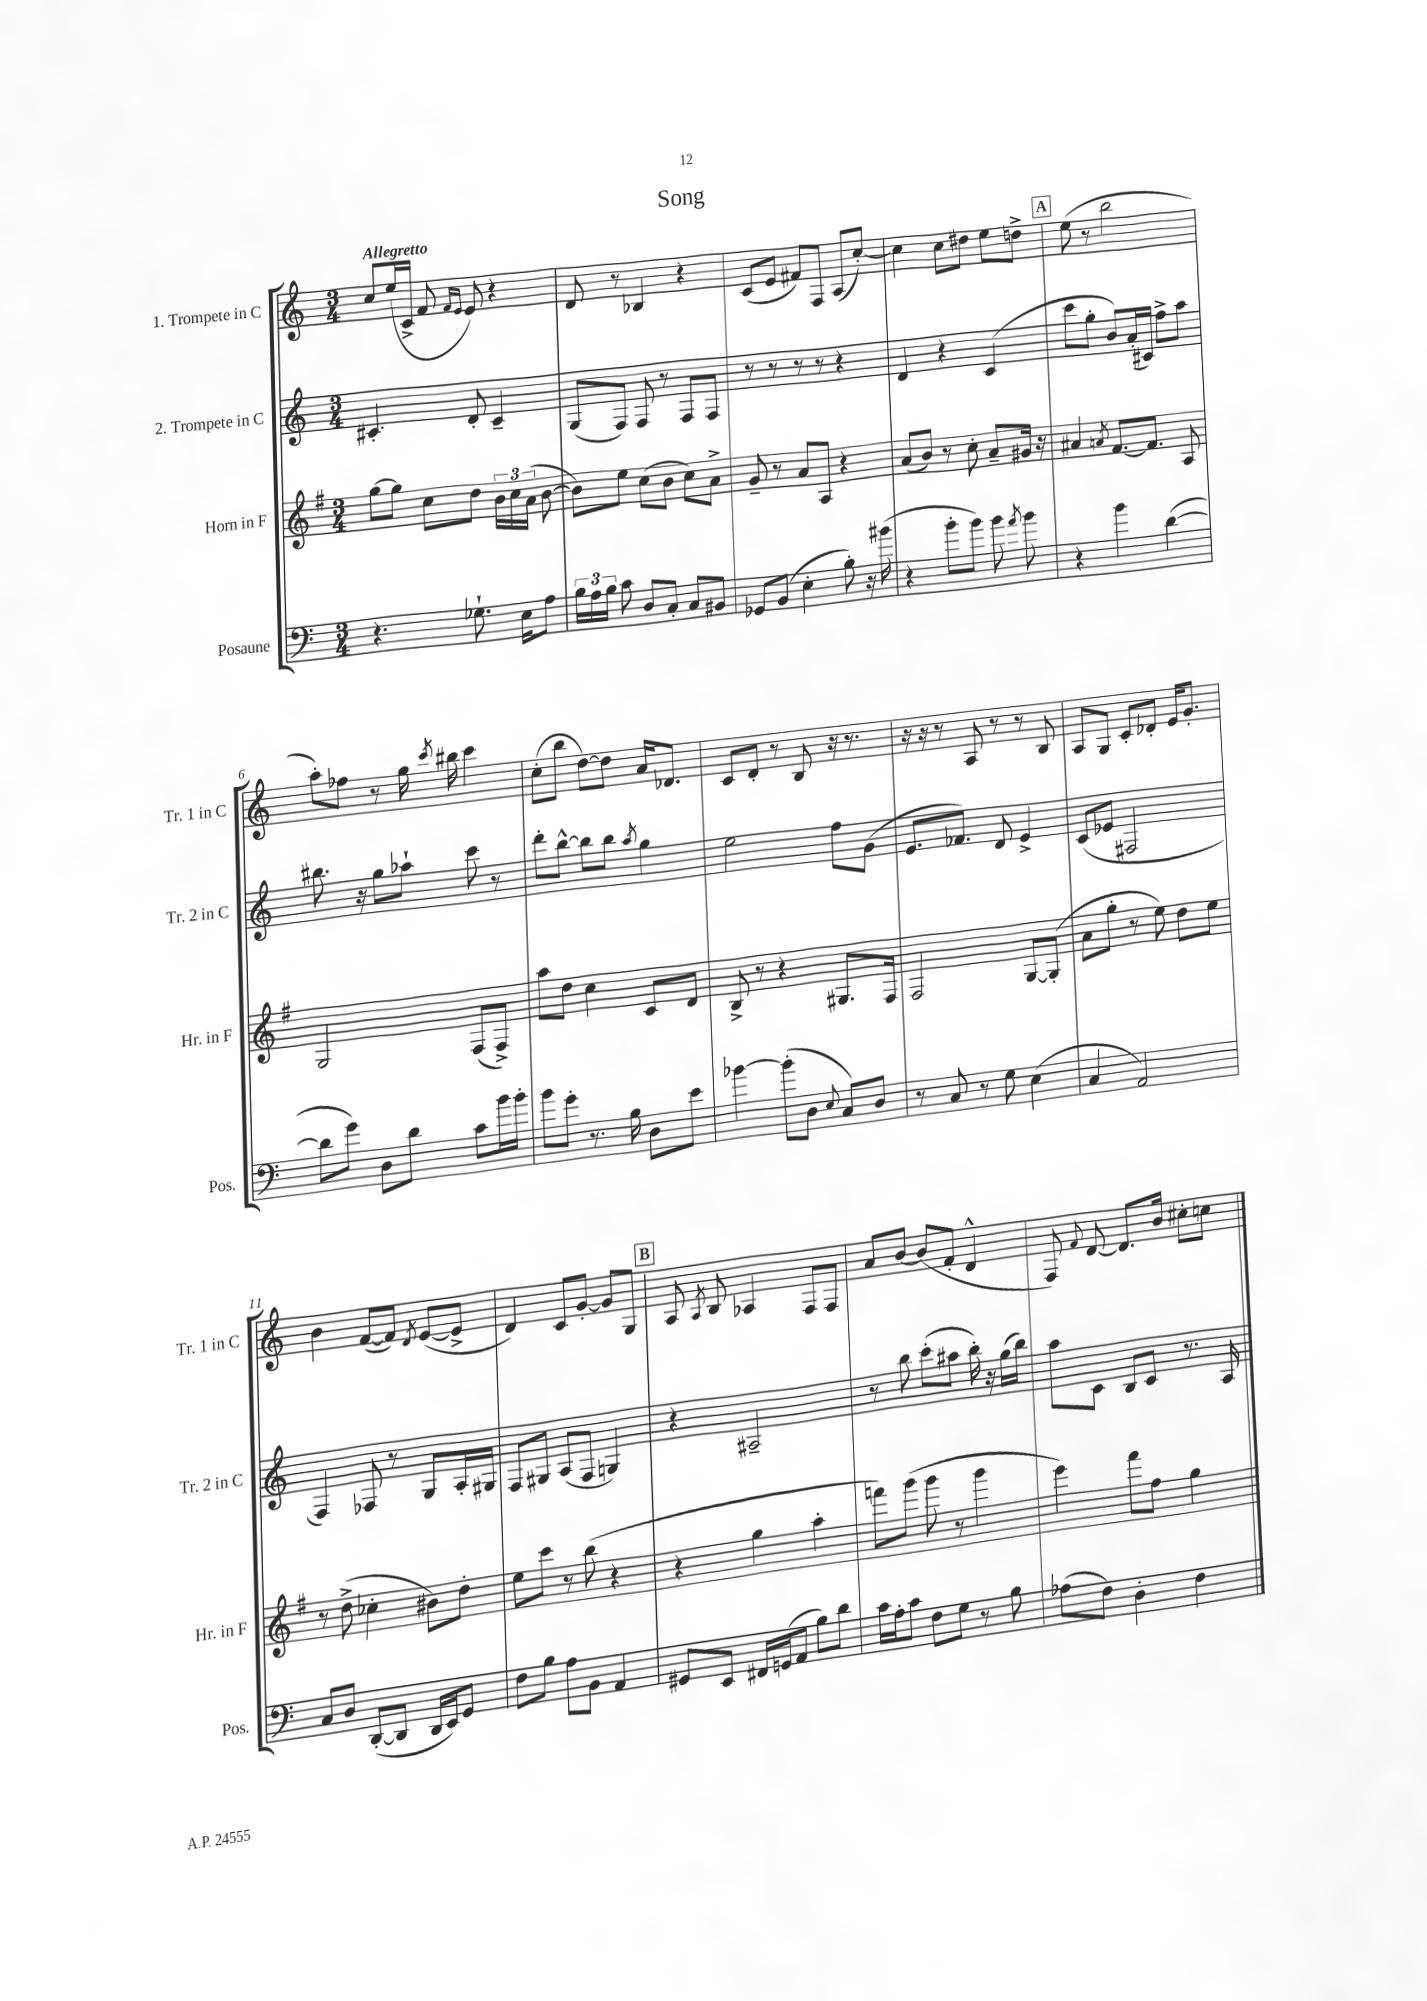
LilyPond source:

\header { title = "Song" }
<<
\new StaffGroup <<
\new Staff = "s0" \with { instrumentName = "1. Trompete in C" shortInstrumentName = "Tr. 1 in C" } {
    \clef treble \key c \major \numericTimeSignature \time 3/4 \tempo "Allegretto"
    \autoBeamOff c''8[ e''16( c'16]-> f'8 \grace { f'16[ e'16] } e'8) r4 |
    d'8 r8 bes4 r4 |
    c'8[( e'8] fis'8[) f8] a8[( c''8]~-.) |
    c''4 c''8[ dis''8] e''8[ d''8]-> |
    \mark \markup { \box "A" } e''8( r8 b''2 |
    a''8[-.) fes''8] r8 g''16 \acciaccatura { c'''8 } bis''16 c'''4 |
    c''8[-.( b''8] d''8[~) d''8] a'16[ des'8.] |
    c'8[ d'8]-. r8 b8 r16 r8. |
    r16 r16 r8 a8 r8 r8 b8 |
    a8[ g8] c'8[-. des'8]-. e'16[ g'8.]-. |
    b'4 f'8[~( f'8]) \acciaccatura { d'8 } e'8[~( e'8]-> |
    d'4) c'8[ g'8]~-. g'8[ g8] |
    \mark \markup { \box "B" } a8 \acciaccatura { a8 } b8 aes4 f8[ f8] |
    a'8[ b'8]~ b'8[( f'8]-. d'4-^ |
    f8) \appoggiatura { f'8 } d'8~ d'8.[ b'16] cis''8[-. c''8] \bar "|." |
}
\new Staff = "s1" \with { instrumentName = "2. Trompete in C" shortInstrumentName = "Tr. 2 in C" } {
    \clef treble \key c \major \numericTimeSignature \time 3/4
    \autoBeamOff cis'4.-. d'8-. cis'4-- |
    g8[( f8]) f8 r8 f8[ f8] |
    r8 r8 r8 r8 r4 |
    d'4 r4 c'4( |
    \mark \markup { \box "A" } c'''8[ g''8]-. b'8[) a'16-.( cis'16]) f''8[-> a''8] |
    bis''8. r16 g''8[ aes''8]-! c'''8 r8 |
    d'''8[-. b''8]~-^ b''8[ b''8] \acciaccatura { a''8 } g''4 |
    e''2 f''8[ g'8]( |
    e'8.[ fes'8.]) d'8 e'4-> |
    c'8[( ees'8] fis2 |
    f4) fes8 r8 g8[ a16-. gis16] |
    f8[ gis8] a8[( f8] g4) |
    \mark \markup { \box "B" } r4 ais2-- |
    r8 b''8 c'''8[-.( ais''8] b''16-.) r16 g''16[( b''16]) |
    a''8[ c'8] b8[ c'8] r8. a16 \bar "|." |
}
\new Staff = "s2" \with { instrumentName = "Horn in F" shortInstrumentName = "Hr. in F" } {
    \clef treble \key g \major \numericTimeSignature \time 3/4
    \autoBeamOff g''8[~ g''8] c''8[ d''8] \tuplet 3/2 { b'16[ c''16 a'16]( } b'8~ |
    b'8[) e''8] c''8[( b'8] c''8[) a'8]-> |
    g'8-- r8 a'8[ a8] r4 |
    a'8[( b'8]) r8 c''8-. a'8[-- gis'16] r16 |
    \mark \markup { \box "A" } ais'4 \acciaccatura { a'8 } fis'8.[~ fis'8.] a8 |
    g2 fis8[( fis8]->) |
    a''8[ d''8] c''4 c'8[ d'8] |
    b8-> r8 r4 gis8.[ fis16] |
    fis2 g8[~ g8]-.( |
    a'8[ g''8]-. r8 e''8) d''8[ e''8] |
    r8 d''8->( ces''4-. bis'8[) d''8]-. |
    e''8[ c'''8] r8 b''8( r4 |
    \mark \markup { \box "B" } r4 g''4 a''4-. |
    f'''8[) g'''8]( g'''8 r8 g'''4 |
    e'''4) fis'''8[ fis''8] g''4 \bar "|." |
}
\new Staff = "s3" \with { instrumentName = "Posaune" shortInstrumentName = "Pos." } {
    \clef bass \key c \major \numericTimeSignature \time 3/4
    \autoBeamOff r4. ges8.-! e16[ a8] |
    \tuplet 3/2 { b16[ a16 b16] } c'8 d8[ c8]-. c8[ bis,8] |
    ges,8[ b,8]( e4-. b8-.) r16 bis'16( |
    r4 b'8[-. b'8]) b'8 \acciaccatura { a'8 } b'8 |
    \mark \markup { \box "A" } r4 b'4 d'4~( |
    d'8[ g'8]) d8[ d'8] c'8[ b'16 b'16]-. |
    b'8[ g'8]-. r8. b16 d8[ e'8] |
    bes'4~ bes'8[-.( d8] \appoggiatura { e8 } c8[) d8] |
    r8 c8 r8 g8 e4( |
    c4 a,2) |
    c8[ d8] d,8[~-.( d,8] d,16[ e,16) g,8] |
    f8[ b8] a8[ b,8] a,4 |
    \mark \markup { \box "B" } gis,8[ e,8] fis,16[ g,16( a,8] b8[) d'8] |
    c'16[ a16-. c'8] f8[ g8] r8 b8 |
    aes8[( f8]) d4-. f4 \bar "|." |
}
>>
>>
